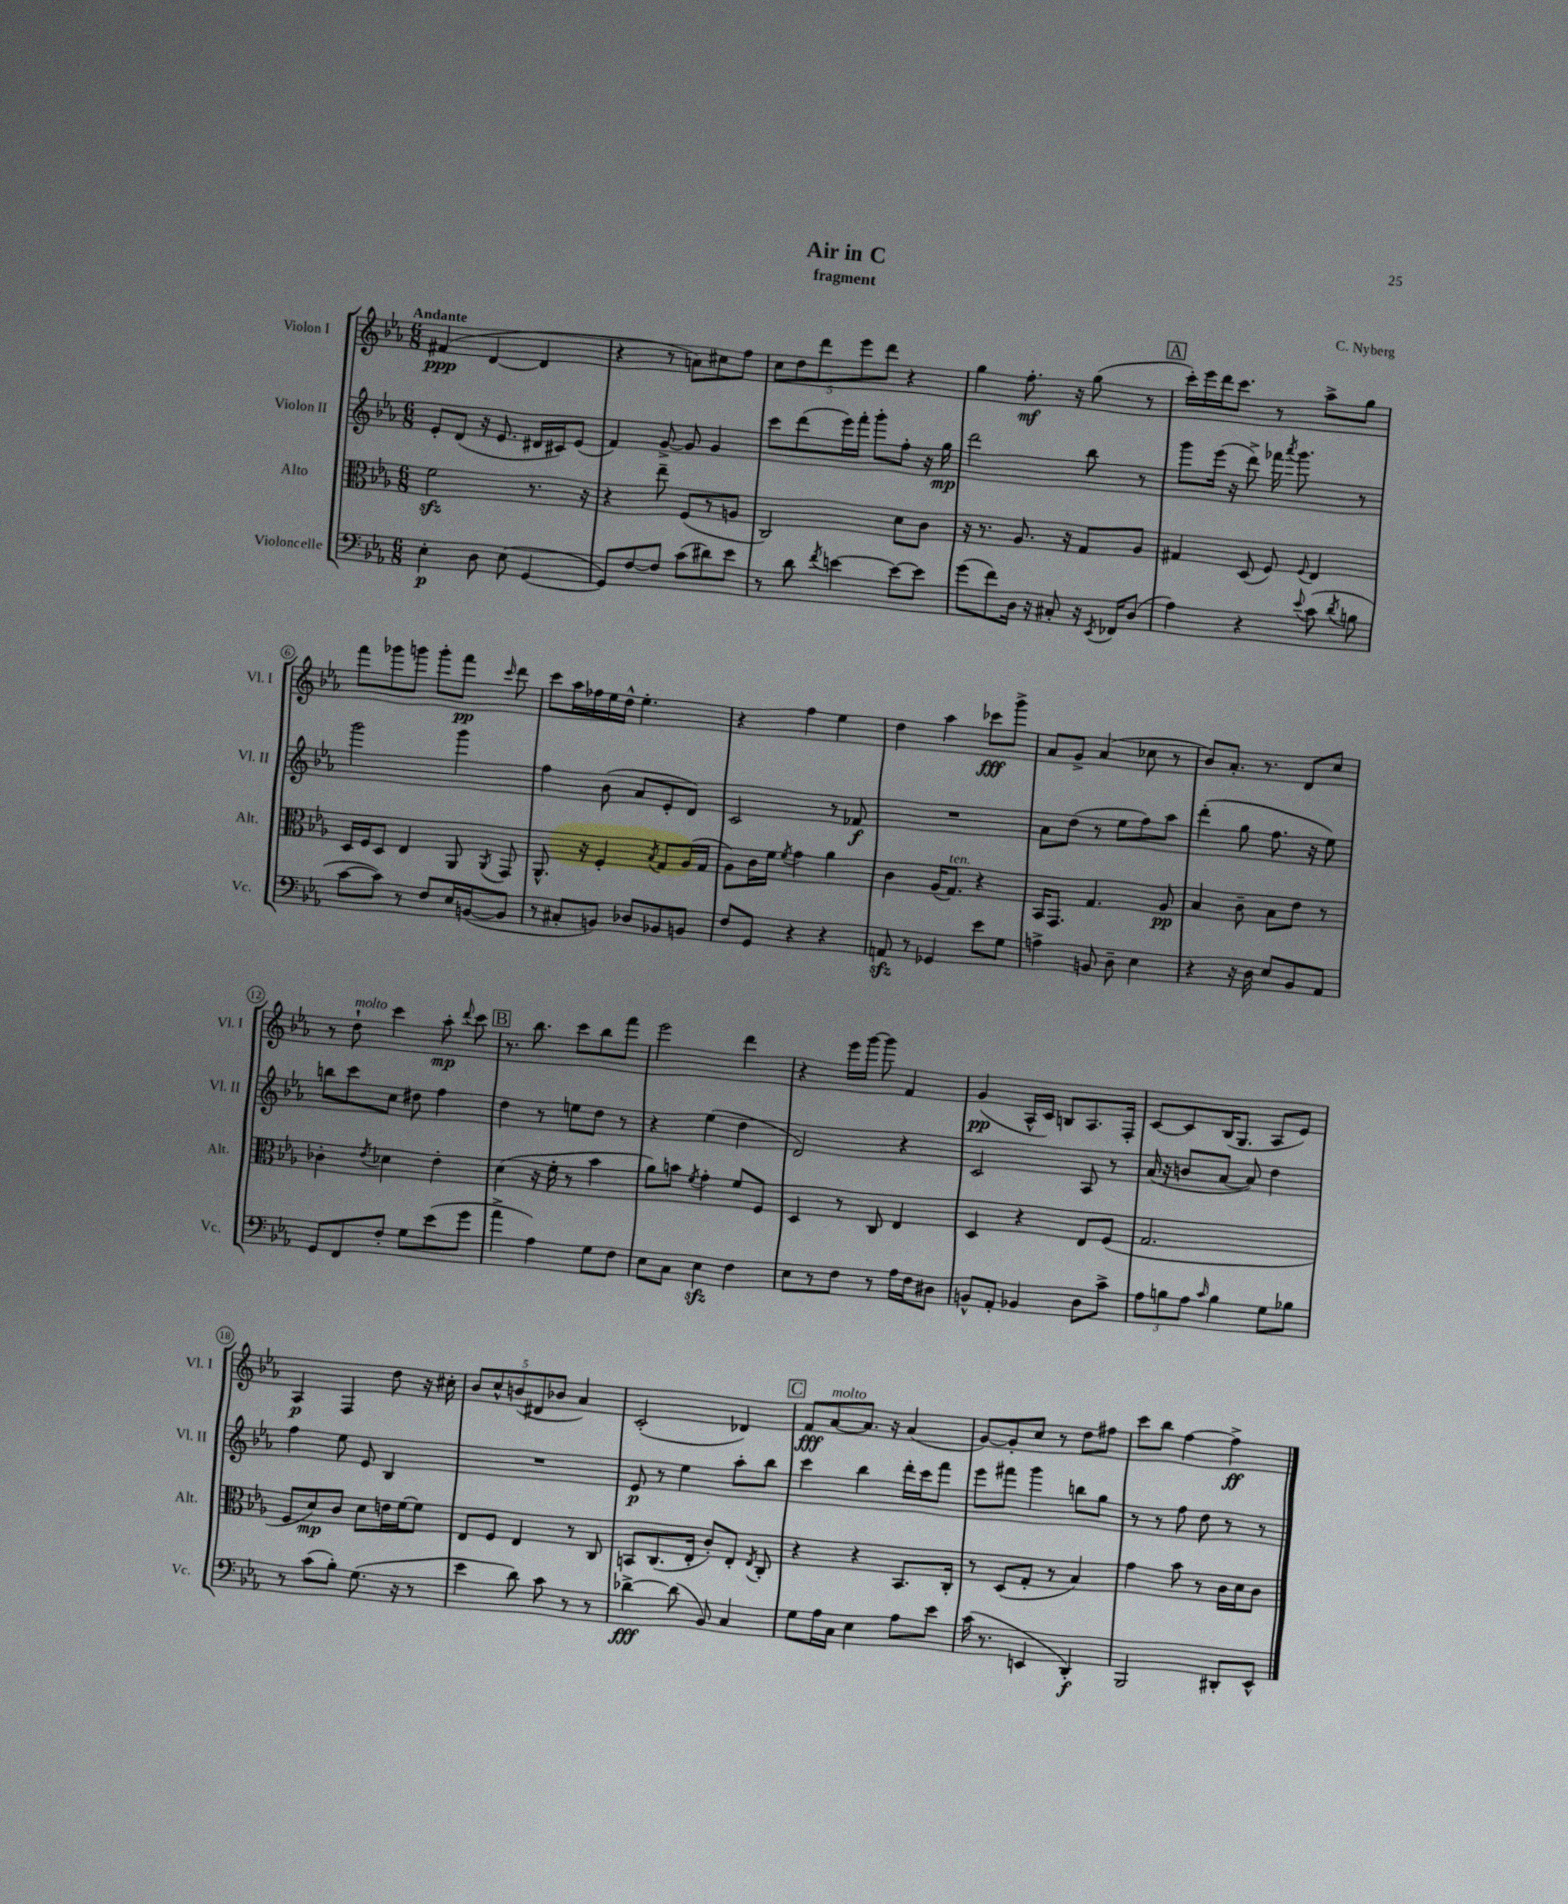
\header { title = "Air in C" composer = "C. Nyberg" subtitle = "fragment" }
<<
\new StaffGroup <<
\new Staff = "s0" \with { instrumentName = "Violon I" shortInstrumentName = "Vl. I" } {
    \clef treble \key ees \major \numericTimeSignature \time 6/8 \tempo "Andante"
    \autoBeamOff fis'4\ppp( d'4~ d'4 |
    r4 r8 a'8[) cis''8 f''8] |
    \tuplet 5/4 { c''8[ d''8 d'''8 ees'''8 d'''8] } r4 |
    g''4 f''8.-.\mf r16 g''8( r8 |
    \mark \markup { \box "A" } c'''16[-.) ees'''16 d'''16 c'''8.] r8 aes''8[-> g''8] |
    f'''8[ ges'''8 g'''8] g'''8[-. f'''8]\pp \grace { c'''16 } d'''8 |
    c'''8[ aes''16 fes''16 ees''16 d''16]-^ ees''4.-. |
    r4 f''4 ees''4 |
    d''4 aes''4 ces'''8[\fff g'''8]-> |
    aes'8[ g'8]-> aes'4( ces''8 r8 |
    bes'8[) aes'8.]-. r8. d'8[ c''8] |
    r8 d''8-!^\markup { \italic "molto" } c'''4 aes''8-.\mp \appoggiatura { d'''8 } c'''8 |
    \mark \markup { \box "B" } r8. bes''8. c'''8[ bes''8 f'''8] |
    ees'''2 d'''4 |
    r4 ees'''16[ g'''16]~ g'''8 f'4 |
    g'4\pp( aes16[-^ c'16]) b8[ aes8. f16]-. |
    c'8[~ c'8 bes16( g8.] aes8[ ees'8]) |
    aes4\p f4 d''8 r16 cis''16-. |
    \tuplet 5/4 { bes'8[ c''8-^ b'8( dis'8 bes'8] } aes'4) |
    c'2-.( des'4) |
    \mark \markup { \box "C" } f'8[\fff aes'8~^\markup { \italic "molto" } aes'8.] r16 aes'4( |
    g'8[~) g'8-. c''8] r8 d''8[ fis''8] |
    c'''8[ bes''8] f''4~ f''4->\ff \bar "|." |
}
\new Staff = "s1" \with { instrumentName = "Violon II" shortInstrumentName = "Vl. II" } {
    \clef treble \key ees \major \numericTimeSignature \time 6/8
    \autoBeamOff ees'8[-. d'8]( r16 ees'8. dis'16[ cis'16) ees'8]( |
    f'4) g'8~-> g'8 g'4 |
    c'''8[ d'''8( ees'''16) f'''16]-. g'''8[-. f''8]-. r16 g''16\mp |
    d'''2 bes''8 r8 |
    \mark \markup { \box "A" } g'''8[ ees'''16]( r16 d'''8->) fes'''16 \acciaccatura { aes'''8 } g'''8. r8 |
    g'''2 g'''4 |
    f''4 bes'8( aes'8[ ees'8-. d'8]) |
    c'2 r8 fes'8\f |
    R2. |
    aes'8[ d''8]( r8 ees''8[ f''8) aes''8] |
    d'''4-.( g''8 f''8. r16 ees''8) |
    b''8[ c'''8 c''8] dis''8 f''4 |
    \mark \markup { \box "B" } d''4 r8 e''8[ d''8] r8 |
    r4 ees''4( d''4 |
    d'2) r4 |
    c'2 aes8 r8 |
    aes'16( r16 b'8[ aes'8]~ aes'8) d''4 |
    f''4 ees''8 ees'8 bes4 |
    R2. |
    ees'8\p r8 ees''4 aes''8[-. bes''8] |
    \mark \markup { \box "C" } c'''4 bes''4 d'''16[-. c'''16 f'''8] |
    ees'''8[ fis'''8] g'''4 b''8[ g''8] |
    r8 r8 f''8 d''8 r8 r8 \bar "|." |
}
\new Staff = "s2" \with { instrumentName = "Alto" shortInstrumentName = "Alt." } {
    \clef alto \key ees \major \numericTimeSignature \time 6/8
    \autoBeamOff f'2\sfz r8. r16 |
    r4 ees''8-- f8[( r8 a8] |
    c2) d'8[ c'8] |
    r16 r8. aes8. r16 g8[ aes8] |
    \mark \markup { \box "A" } gis4 d8( f8) \appoggiatura { f8 } ees4 |
    d16[ f16 d8] ees4 aes,8 \acciaccatura { aes,8 } g,8 |
    aes,8.-^ r16 f4-. \acciaccatura { bes8 } g8[ aes16( g16] |
    aes8[) c'16 f'16] \acciaccatura { f'8 } g'4 aes'4 |
    c'4 aes16[( g8.]^\markup { \italic "ten." }) r4 |
    bes,16[ g,8.] g4. aes8\pp |
    bes4 c'8-- bes8[ ees'8] r8 |
    ces'4-. \acciaccatura { ees'8 } des'4 ees'4-. |
    \mark \markup { \box "B" } d'4( r16 f'16-. r8 bes'4 |
    aes'8[) b'8] \acciaccatura { f'8 } g'4-. f'8[ f8] |
    d4 r8 c8 ees4 |
    d4 r4 ees8[ f8]( |
    g2. |
    f8[ d'8\mp) c'8] d'8[ e'16 f'16~ f'8] |
    ees8[ f8] ees4 r8 c8 |
    b,8[ c8.( ees16]-. c'8[-.) ees8]-. \acciaccatura { ees8 } c8-. |
    \mark \markup { \box "C" } r4 r4 bes,8.[ c16]-. |
    r8 d8[( g8]-. r8 bes4) |
    g'4 bes'8 r8 c'16[ d'16 c'8] \bar "|." |
}
\new Staff = "s3" \with { instrumentName = "Violoncelle" shortInstrumentName = "Vc." } {
    \clef bass \key ees \major \numericTimeSignature \time 6/8
    \autoBeamOff ees4-.\p d8 ees8( g,4~ |
    g,8[) f8~ f8] c'8[( dis'8) ees'8] |
    r8 d'8 \acciaccatura { f'8 } e'4~ e'8[~ e'8] |
    g'8[( f'8) d16] r16 cis8-. r16 \acciaccatura { ees,8 } fes,16[ d8]( |
    \mark \markup { \box "A" } aes4) r4 \appoggiatura { ees'8 } c'8( \acciaccatura { d'8 } b8 |
    c'8[~ c'8]) r8 f8[ ees16 b,16~( b,8] |
    r8 cis8[-. b,8]) des8[ bes,8 b,8] |
    f8[ g,8] r4 r4 |
    a,8\sfz r8 ges,4 ees'8[ g8] |
    a4-> b,8 d8-- ees4 |
    r4 r16 d16 ees8[ bes,8 aes,8] |
    g,8[ f,8 f8]-. g8[ ees'8( g'8] |
    \mark \markup { \box "B" } aes'4-> aes4) g8[ f8] |
    ees8[ c8] ees4\sfz f4 |
    ees8[ r8 f8] r8 aes16[ f16 dis8] |
    b,8[-^ aes,8]-. bes,4 d8[ c'8]-> |
    \tuplet 3/2 { aes8[ b8 aes8] } \grace { c'16 } b4 g8[ bes8] |
    r8 c'8[( bes8]-.) g8.( r16 r8 |
    ees'4 d'8) c'8 r8 r8 |
    des'4~->\fff des'8( bes,8) c4 |
    \mark \markup { \box "C" } g8[ aes16 c16] ees4 aes8[ ees'8] |
    c'16( r8. e,4 d,4-.\f) |
    bes,,2 dis,8[-. ees,8]-^ \bar "|." |
}
>>
>>
\layout { \context { \Score \override BarNumber.stencil = #(make-stencil-circler 0.1 0.3 ly:text-interface::print) } }
